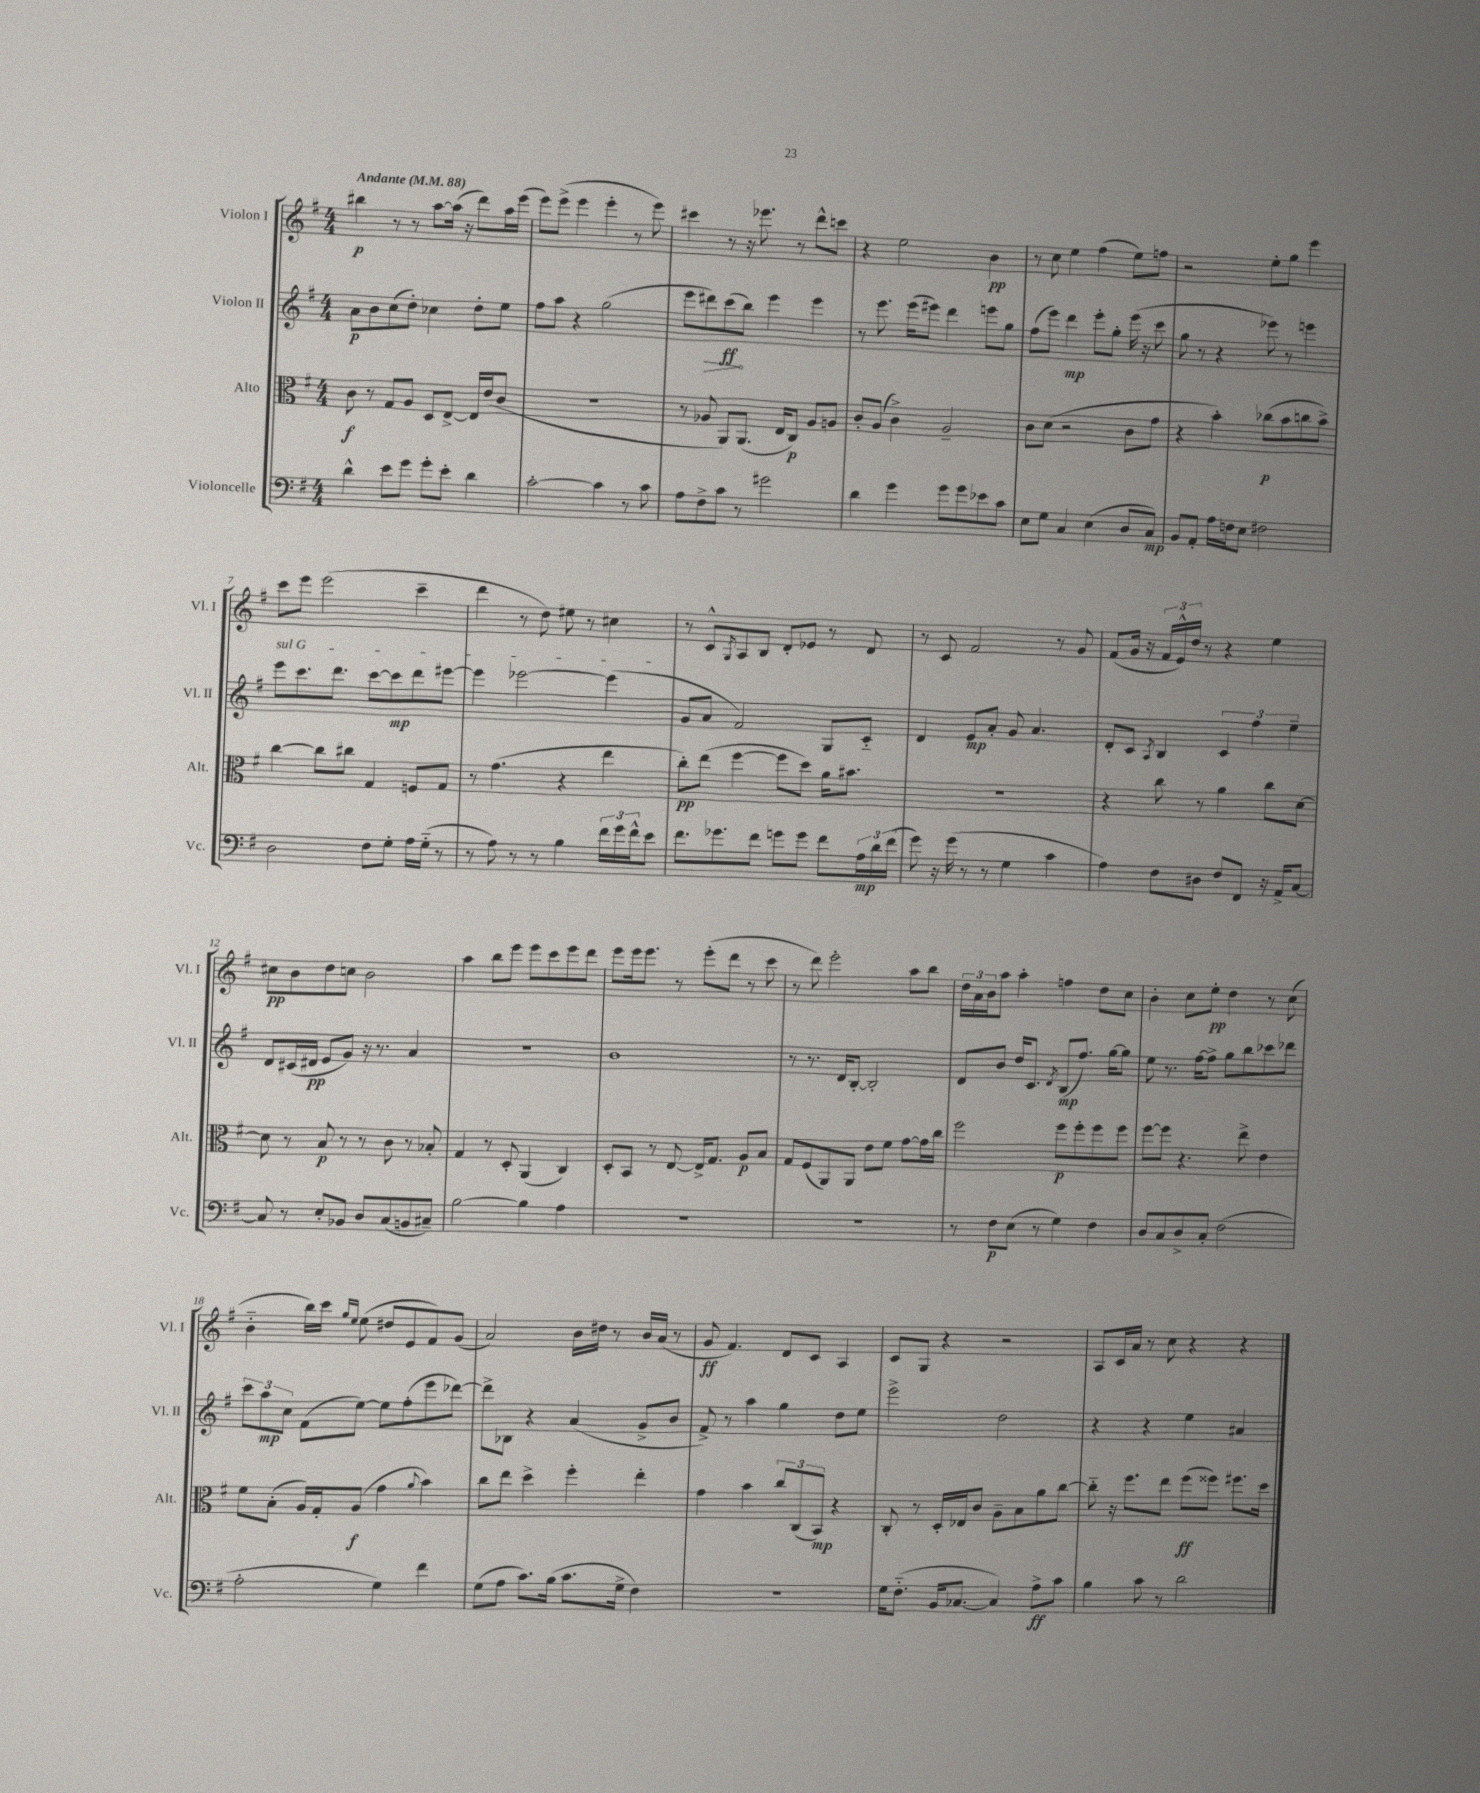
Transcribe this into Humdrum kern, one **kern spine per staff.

**kern	**kern	**kern	**kern
*staff4	*staff3	*staff2	*staff1
*clefF4	*clefC3	*clefG2	*clefG2
*k[f#]	*k[f#]	*k[f#]	*k[f#]
*M4/4	*M4/4	*M4/4	*M4/4
*MM88	*MM88	*MM88	*MM88
4d^^	8c	8a	4bb#
.	8r	8b	.
8e	8G	(8cc	8r
8g	8A	8dd')	8r
8g'	8D	4cc-	[8aa
8e'	[8E^	.	(16aa]
.	.	.	16r
4d	16E]	8dd'	8ddd)
.	(16e	.	.
.	8c	8ee	16aa
.	.	.	(16eee
=	=	=	=
[2c'	1r	8ff#	8eee)
.	.	8aa	(8eee^
.	.	4r	4eee
4c]	.	(2gg	4eee'
8r	.	.	8r
8c	.	.	8eee)
=	=	=	=
8A	8r	8eee	4ccc#
8F#^	8A-	8ddd#)	.
8c	8AA)	(8ccc	8r
8r	(8.AA	8bb)	16r
.	.	.	8.eee-
2g#	.	4eee	.
.	16E	.	.
.	8C)	.	8r
.	8A-	4eee	8ddd^^
.	8A	.	8ccc
=	=	=	=
4d	8c'	8r	4r
.	(8A	8.eee	.
4g	4c^)	.	2ee
.	.	(16eee	.
.	.	8eee#)	.
8g	2A~	4ddd	.
8g	.	.	.
8e-	.	8eee	4b
8c	.	8gg	.
=	=	=	=
8E	8c	(8ff#	8r
8G	(8d	8eee)	8cc
4C	2r	4ddd	4ee
(4E	.	8eee'	(4ff#
.	.	8gg'	.
8D	8c	(16eee	8ee)
.	.	16r	.
8C)	8g	8ccc	8ff
=	=	=	=
8BB	4r	8gg	2r
8AA'	.	8r	.
16A	4b')	4r	.
16F	.	.	.
8E	.	.	.
2F#	(8cc-	8eee-)	8ee'
.	8b	8r	8gg
.	8cc	4eee	4eee
.	8b^)	.	.
=	=	=	=
2D	[4cc	8eee	8ccc
.	.	8.ccc	8eee
.	8cc]	.	(2eee
.	.	8.ddd	.
.	8cc#	.	.
8F#	4G	[8ccc	.
8G'	.	8ccc]	.
16A	8F	8ddd	4ccc~
(16G'~	.	.	.
8r	8G	[8eee#	.
=	=	=	=
8r	8r	4eee#]	4ddd
8A)	(4.g	.	.
8r	.	[2eee-	8r
8r	.	.	8dd)
4B	4r	.	8ee#
.	.	.	8r
24f#	4ee	(4eee-]	4cc#
24g	.	.	.
24f#^^	.	.	.
8e	.	.	.
=	=	=	=
8.f#	8cc')	8g	8r
.	(8ee	8a	8c^^
8.g-	.	.	.
.	.	.	8qG
.	[4ff#	2f#)	8A
8f#	.	.	8B
8g	8ff#]	.	8d'
8g	8dd)	.	8e-
8f#	16a	8G	8r
.	8.b#	.	.
24A	.	8c'~	8d
24d	.	.	.
(24f#	.	.	.
=	=	=	=
8g)	1r	4d	8r
16r	.	.	8c
(16g	.	.	.
8r	.	8e	2f#
8r	.	8a'	.
4G	.	8g	.
.	.	4.a	.
4c	.	.	8r
.	.	.	8g
=	=	=	=
4A)	4r	8d'	(8f#
.	.	8c	16g
.	.	.	16r
.	.	8qA	.
8F#	8cc	4B	24f#
.	.	.	24e^^)
.	.	.	24dd
8D#	8r	.	8r
8F#	4a	6c	4r
8FF#	.	.	.
.	.	6ff#	.
16r	8cc	.	4ee
16AA^	.	.	.
.	.	6ee~	.
[8C	[8d	.	.
=	=	=	=
8C]	8d]	8d	8cc#
8r	8r	(16c#	8b
.	.	16d#	.
8E'	8B	8e	8dd
8BB-	8r	8g)	8cc
8D	8r	16r	2b
.	.	8.r	.
(8C	8c	.	.
8BB	8r	4a	.
8C#~)	8B-'	.	.
=	=	=	=
[2B	4G	1r	4aa
.	8r	.	8bb
.	8D'	.	8eee
4B]	(4AA	.	8eee
.	.	.	8ccc
4A	4C)	.	8eee
.	.	.	8ddd
=	=	=	=
1r	8D'	1b	8eee
.	8BB	.	16eee
.	.	.	8.eee
.	8r	.	.
.	[8E	.	8r
.	16E^]	.	(8eee'
.	8.G	.	.
.	.	.	8ddd
.	8A	.	8r
.	8B	.	8ccc
=	=	=	=
1r	8G	8r	8r
.	(8F#	8.r	8ddd)
.	8AA)	.	2eee'
.	.	16d	.
.	8AA	[8B'	.
.	8e	2B']	.
.	8f#	.	.
.	[8g	.	8aa
.	16g]	.	8bb
.	16cc	.	.
=	=	=	=
8r	2ff#	8d	24dd
.	.	.	24a
.	.	.	24b
8F#	.	8b	8aa
(8E	.	16dd	4aa'
.	.	8.c	.
8r	.	.	.
.	.	8qd	.
4G)	8ff#	(8B	4ff
.	8ff#'	8.ff#)	.
4F#	8ff#	.	8dd
.	.	[16gg	.
.	8ff#	8gg]	8cc
=	=	=	=
8D	[8ff#	8ee	4b'
8C	8ff#]	8.r	.
8D^	4.r	.	8cc
.	.	[16ff#	.
8C'	.	8ff#^]	8ee'
(2F#	.	8gg	4dd
.	8ee^	8bb	.
.	4e	8ccc-	8r
.	.	8ddd-	(8cc
=	=	=	=
2A'	8f#	12ccc	4b'~
.	.	12aa	.
.	(8B'	.	.
.	.	12cc	.
.	16A)	(8f#	16bb)
.	16G'	.	16ccc
.	.	.	16qqgg
.	.	.	16qqee
.	(8A	[8ee)	(8ee
4G)	4g	8ee]	8dd#
.	.	(8ff#'	8e
.	8qqa	.	.
4f#	4b)	8eee	8f#)
.	.	[8ddd-)	(8g
=	=	=	=
(8G	8cc	8ddd-^]	2a)
8A	8ee	8B-	.
8.c)	4dd^	4r	.
(16B	.	.	.
8.c	4ff#'	(4a	16b
.	.	.	16dd#
.	.	.	8r
16G^	.	.	.
4F#)	4ee'	8g^	16b
.	.	.	(16a
.	.	8b	8r
=	=	=	=
1r	4g	8f#^)	8g
.	.	8r	4.f#)
.	4b	4aa	.
.	12cc	4gg	8d
.	(12C	.	.
.	.	.	8c
.	12BB)	.	.
.	4r	8dd	4A
.	.	8ee	.
=	=	=	=
16G	8C'	2eee^	8c
(8.F#'~	.	.	.
.	8r	.	8G
16BB	16D'	.	4r
[8.C-	16E-	.	.
.	8c	.	.
4C-])	8A~	2dd	2r
.	8B	.	.
8A^	8a	.	.
8c	[8cc	.	.
=	=	=	=
4B	8cc'~]	4r	8A
.	16r	.	16c
.	8.ff#	.	16a
8c	.	4r	8r
8r	8ee	.	8cc
2d	(8ff#	4ee	4r
.	8ff##)	.	.
.	8.ff#	4a#	4r
.	16dd	.	.
==	==	==	==
*-	*-	*-	*-
